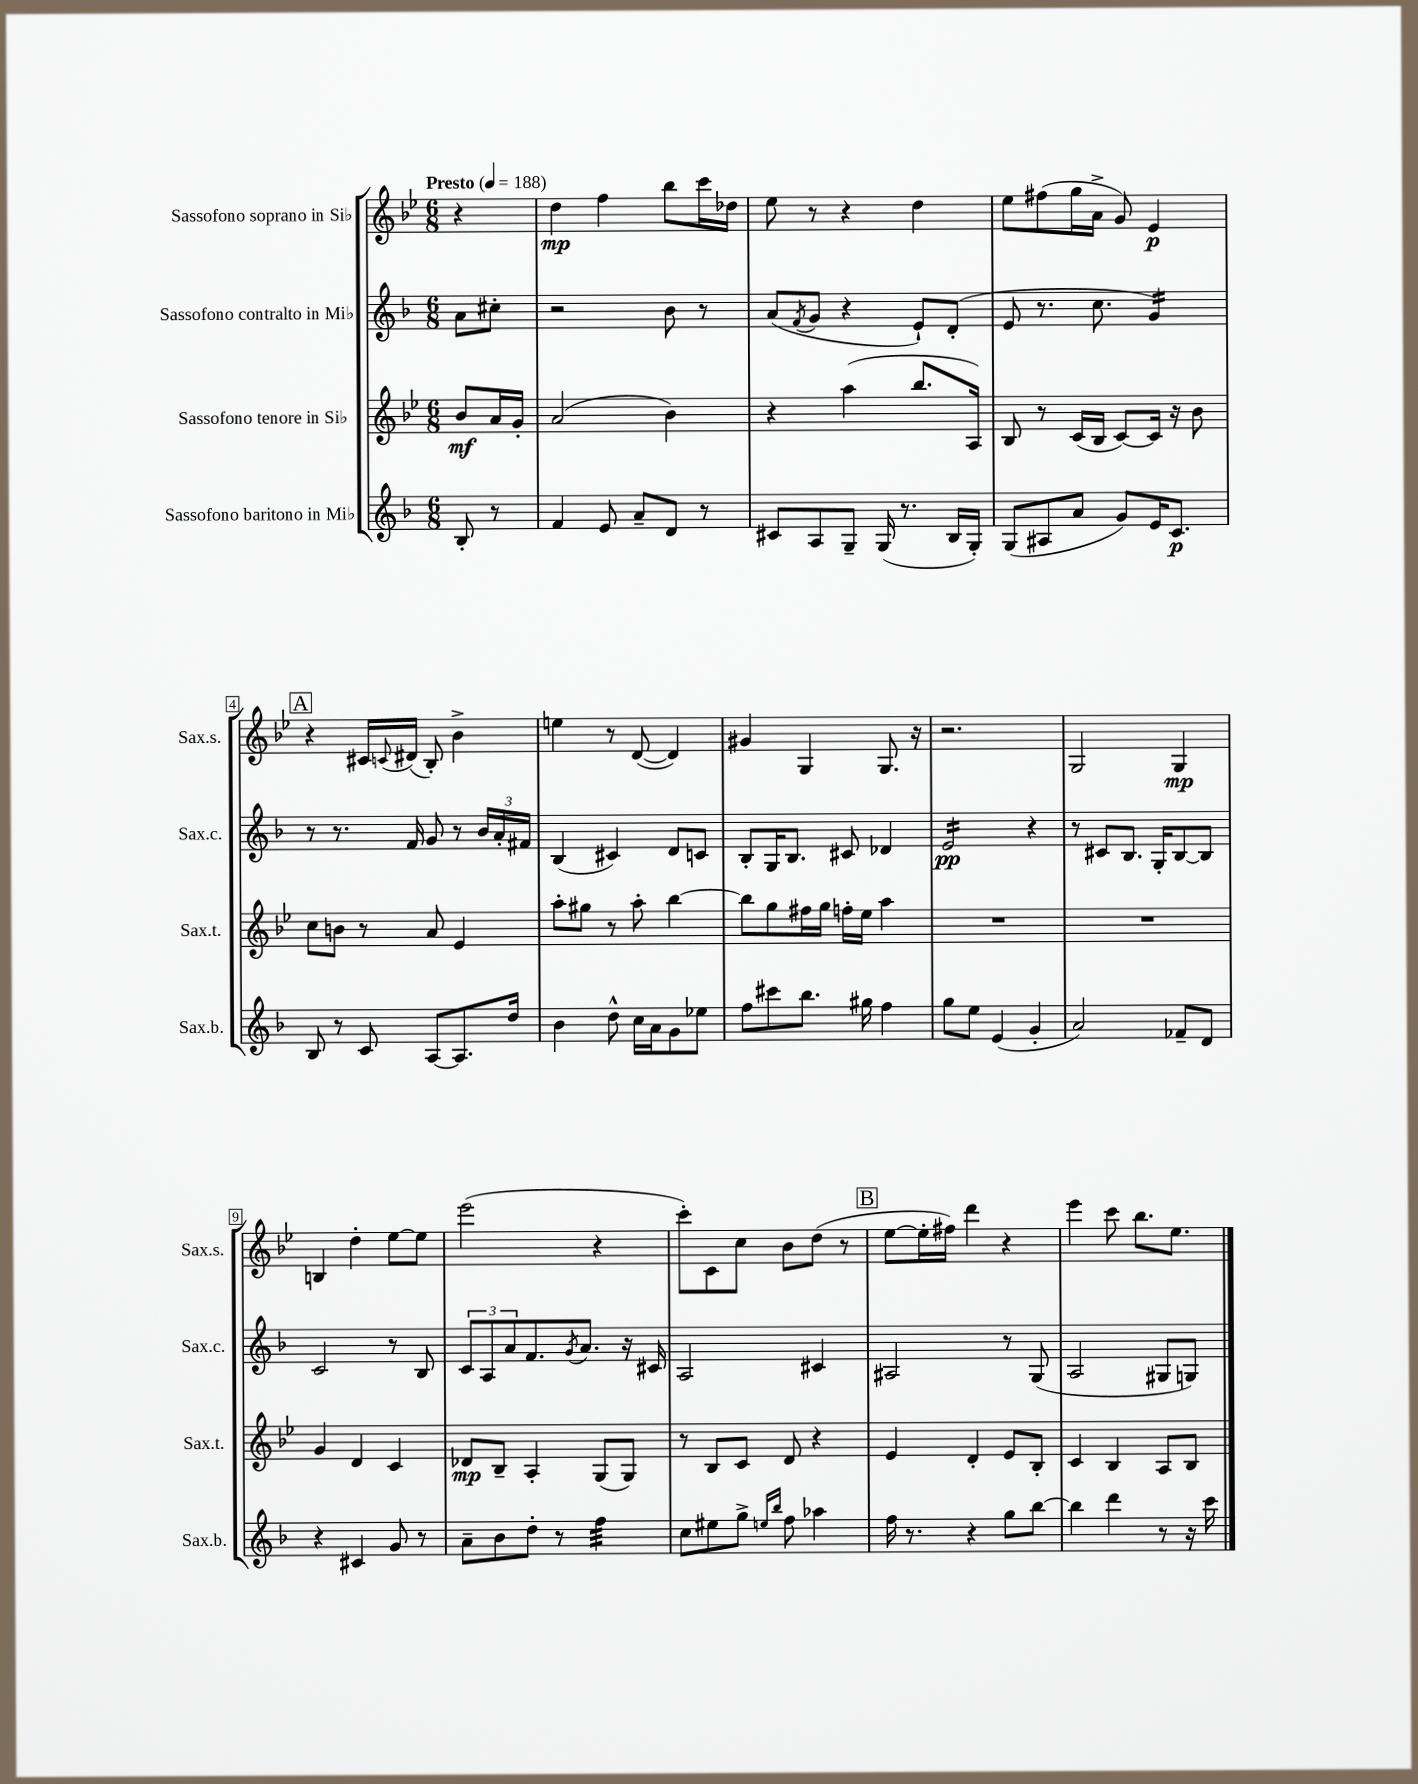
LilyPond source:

<<
\new StaffGroup <<
\new Staff = "s0" \with { instrumentName = "Sassofono soprano in Sib" shortInstrumentName = "Sax.s." } {
    \clef treble \key bes \major \numericTimeSignature \time 6/8 \partial 4 \tempo "Presto" 4 = 188
    r4 |
    d''4\mp f''4 bes''8 c'''16 des''16 |
    ees''8 r8 r4 d''4 |
    ees''8 fis''8( g''16 a'16-> g'8) ees'4\p |
    \mark \markup { \box "A" } r4 cis'16 \appoggiatura { c'8 } dis'16( bes8-.) bes'4-> |
    e''4 r8 d'8~( d'4) |
    gis'4 g4 g8. r16 |
    r2. |
    g2 g4\mp |
    b4 d''4-. ees''8~ ees''8 |
    ees'''2( r4 |
    c'''8-.) c'8 c''8 bes'8 d''8( r8 |
    \mark \markup { \box "B" } ees''8~ ees''16-. fis''16) d'''4 r4 |
    ees'''4 c'''8 bes''8. ees''8. \bar "|." |
}
\new Staff = "s1" \with { instrumentName = "Sassofono contralto in Mib" shortInstrumentName = "Sax.c." } {
    \clef treble \key f \major \numericTimeSignature \time 6/8 \partial 4
    a'8 cis''8-. |
    r2 bes'8 r8 |
    a'8( \acciaccatura { f'8 } g'8 r4 e'8-!) d'8-.( |
    e'8 r8. c''8. g'4:16) |
    \mark \markup { \box "A" } r8 r8. f'16 g'8 r8 \tuplet 3/2 { bes'16 a'16-. fis'16 } |
    bes4( cis'4) d'8 c'8 |
    bes8-. g16 bes8. cis'8 des'4 |
    e'2:16\pp r4 |
    r8 cis'8 bes8. g16-. bes8~ bes8 |
    c'2 r8 bes8 |
    \tuplet 3/2 { c'8 a8 a'8 } f'8. \acciaccatura { g'8 } a'8. r16 cis'16 |
    a2 cis'4 |
    \mark \markup { \box "B" } ais2 r8 g8( |
    a2 gis8 g8) \bar "|." |
}
\new Staff = "s2" \with { instrumentName = "Sassofono tenore in Sib" shortInstrumentName = "Sax.t." } {
    \clef treble \key bes \major \numericTimeSignature \time 6/8 \partial 4
    bes'8\mf a'16 g'16-. |
    a'2( bes'4) |
    r4 a''4( bes''8. a16) |
    bes8 r8 c'16( bes16 c'8~) c'16 r16 bes'8 |
    \mark \markup { \box "A" } c''8 b'8 r8 a'8 ees'4 |
    a''8-. gis''8 r8 a''8-. bes''4~ |
    bes''8 g''8 fis''16 g''16 f''16-. ees''16 a''4 |
    R2. |
    R2. |
    g'4 d'4 c'4 |
    des'8\mp bes8-- a4-. g8( g8) |
    r8 bes8 c'8 d'8 r4 |
    \mark \markup { \box "B" } ees'4 d'4-. ees'8 bes8-. |
    c'4 bes4 a8 bes8 \bar "|." |
}
\new Staff = "s3" \with { instrumentName = "Sassofono baritono in Mib" shortInstrumentName = "Sax.b." } {
    \clef treble \key f \major \numericTimeSignature \time 6/8 \partial 4
    bes8-. r8 |
    f'4 e'8 a'8-- d'8 r8 |
    cis'8 a8 g8-- g16( r8. bes16 g16-.) |
    g8( ais8 a'8 g'8) e'16 c'8.\p |
    \mark \markup { \box "A" } bes8 r8 c'8 a8~ a8. d''16 |
    bes'4 d''8-^ c''16 a'16 g'8 ees''8 |
    f''8 cis'''8 bes''8. gis''16 f''4 |
    g''8 e''8 e'4( g'4-. |
    a'2) fes'8-- d'8 |
    r4 cis'4 g'8 r8 |
    a'8-- bes'8 d''8-. r8 f''4:32 |
    c''8 eis''8 g''8-> \grace { e''16 bes''16 } f''8 aes''4 |
    \mark \markup { \box "B" } f''16 r8. r4 g''8 bes''8~ |
    bes''4 d'''4 r8 r16 c'''16 \bar "|." |
}
>>
>>
\layout { \context { \Score \override BarNumber.stencil = #(make-stencil-boxer 0.1 0.3 ly:text-interface::print) } }
